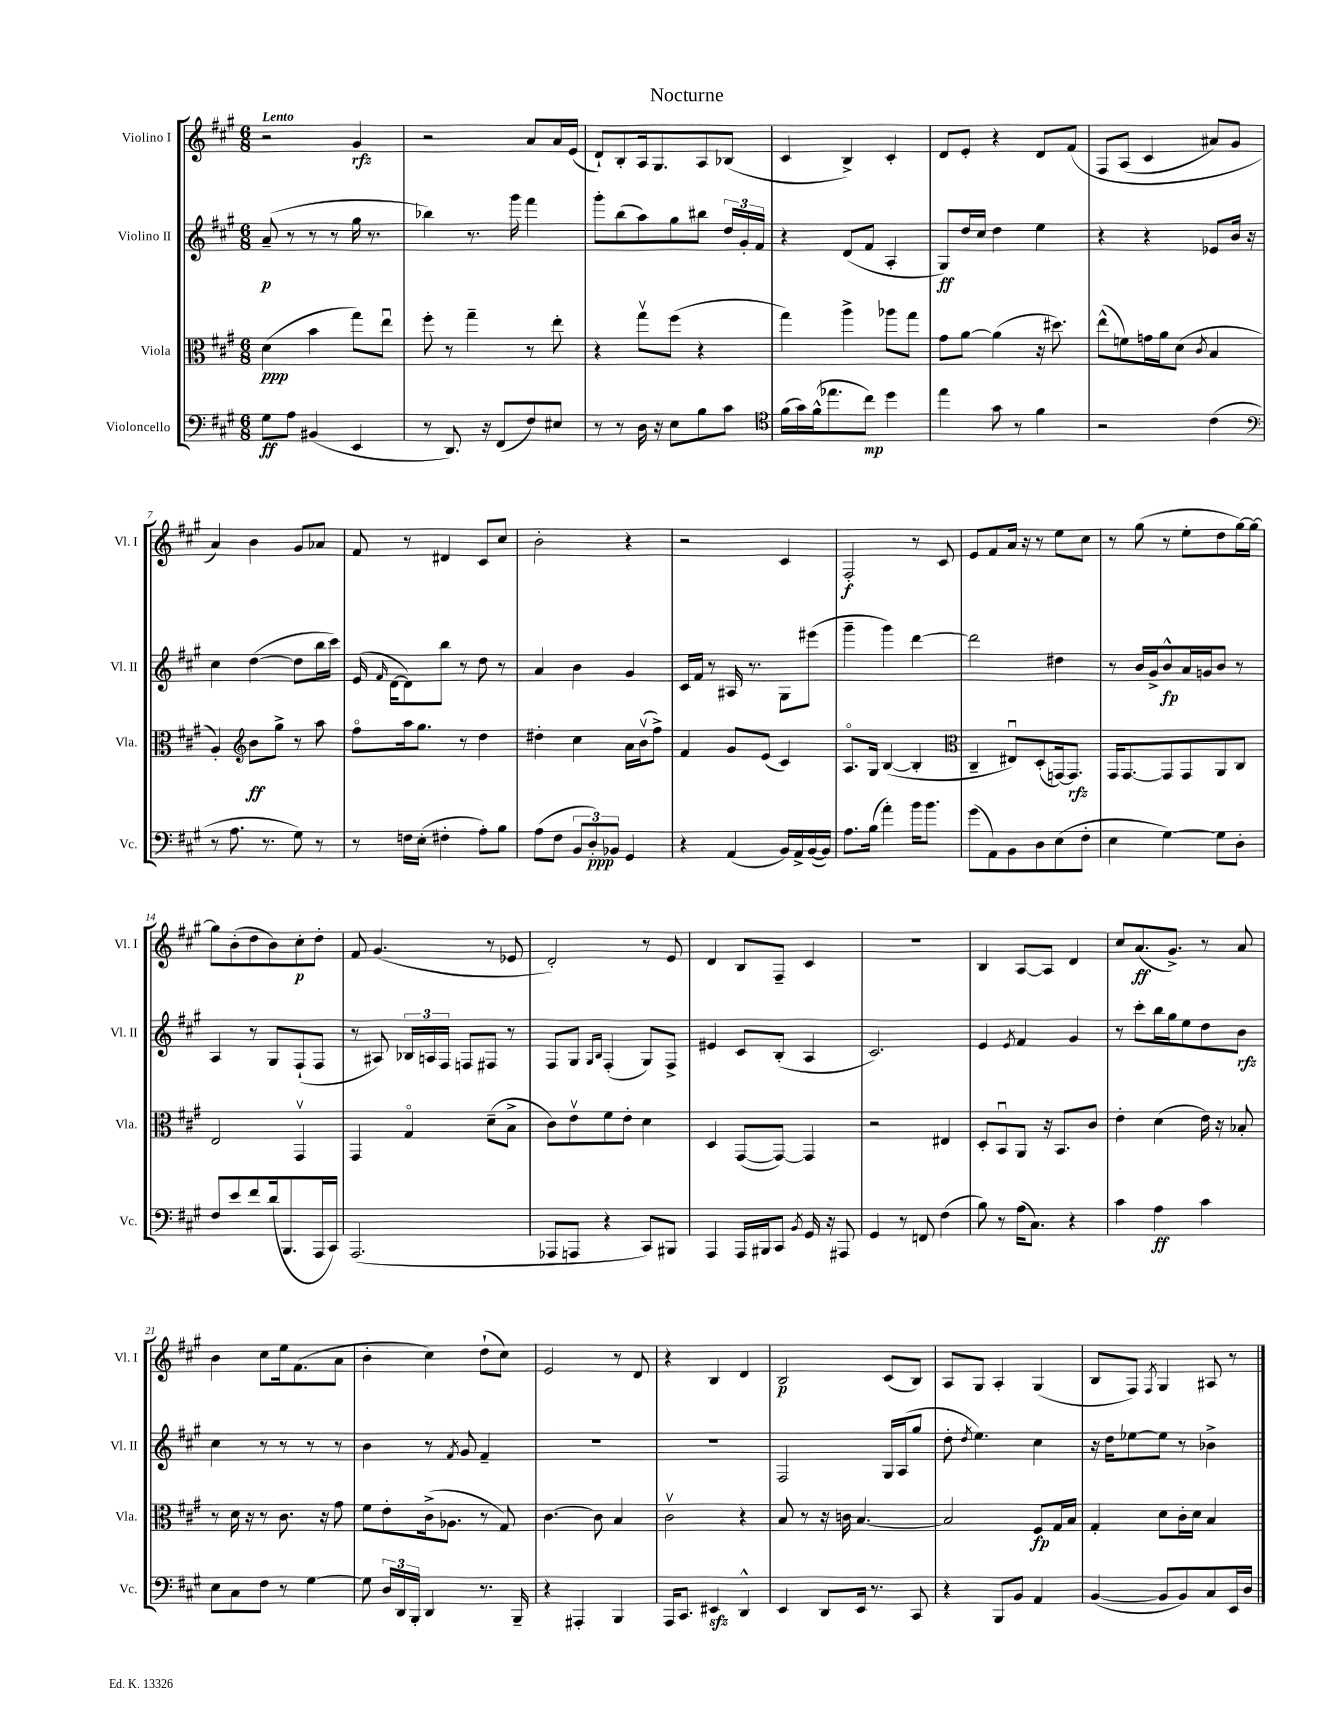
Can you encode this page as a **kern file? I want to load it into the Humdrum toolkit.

**kern	**dynam	**kern	**dynam	**kern	**dynam	**kern	**dynam
*part4	*part4	*part3	*part3	*part2	*part2	*part1	*part1
*staff4	*staff4	*staff3	*staff3	*staff2	*staff2	*staff1	*staff1
*I"Violoncello	*	*I"Viola	*	*I"Violino II	*	*I"Violino I	*
*I'Vc.	*	*I'Vla.	*	*I'Vl. II	*	*I'Vl. I	*
*clefF4	*	*clefC3	*	*clefG2	*	*clefG2	*
*k[f#c#g#]	*	*k[f#c#g#]	*	*k[f#c#g#]	*	*k[f#c#g#]	*
*M6/8	*	*M6/8	*	*M6/8	*	*M6/8	*
=1	=1	=1	=1	=1	=1	=1	=1
!	!	!	!	!	!	!LO:TX:a:B:t=Lento	!
8G#\L	ff	(4d\	ppp	(8a~/	p	2r	.
8A\J	.	.	.	8r	.	.	.
(4BB#X/	.	4b\	.	8r	.	.	.
.	.	.	.	8r	.	.	.
4EE/	.	8gg#\L)	.	16gg#\	.	4g#/	rfz
.	.	.	.	8.r	.	.	.
.	.	8eeu\J	.	.	.	.	.
=2	=2	=2	=2	=2	=2	=2	=2
8r	.	8ff#'\	.	4bb-X\)	.	2r	.
8.DD/)	.	8r	.	.	.	.	.
.	.	4gg#~\	.	8.r	.	.	.
16r	.	.	.	.	.	.	.
(8FF#/L	.	.	.	.	.	.	.
.	.	.	.	16ggg#\	.	.	.
8F#/)	.	8r	.	4fff#\	.	8a/L	.
8E#X/J	.	8ee'\	.	.	.	16a/L	.
.	.	.	.	.	.	(16e/JJ	.
=3	=3	=3	=3	=3	=3	=3	=3
8r	.	4r	.	8ggg#'\L	.	8d`/L)	.
8r	.	.	.	(8bb\	.	8B'/	.
16D\	.	8gg#v\L	.	8aa\)	.	16A/k	.
16r	.	.	.	.	.	8.G#/	.
8E\L	.	(8ff#\J	.	8gg#\	.	.	.
8B\	.	4r	.	8bb#X\J	.	8A/	.
8c#\J	.	.	.	24dd/LL	.	(8B-X/J	.
.	.	.	.	24g#'/	.	.	.
.	.	.	.	24f#/JJ	.	.	.
=4	=4	=4	=4	=4	=4	=4	=4
*clefC4	*	*	*	*	*	*	*
(16f#\LL	.	4gg#\)	.	4r	.	4c#/	.
16g#\)	.	.	.	.	.	.	.
(16f#^^\J	.	.	.	.	.	.	.
8.ee-X\	.	.	.	.	.	.	.
.	.	4aa^\	.	(8d/L	.	4B^/)	.
8cc#\J)	mp	.	.	8f#/J	.	.	.
4dd\	.	8aa-X\L	.	4A'/	.	4c#'/	.
.	.	8gg#\J	.	.	.	.	.
=5	=5	=5	=5	=5	=5	=5	=5
4ee\	.	8g#\L	.	8G#/L)	ff	8d/L	.
.	.	[8a\J	.	16dd/L	.	8e'/J	.
.	.	.	.	16cc#/JJ	.	.	.
8g#\	.	(4a\]	.	4dd\	.	4r	.
8r	.	.	.	.	.	.	.
4f#\	.	16r	.	4ee\	.	8d/L	.
.	.	8.dd#X\)	.	.	.	.	.
.	.	.	.	.	.	(8f#/J	.
=6	=6	=6	=6	=6	=6	=6	=6
2r	.	(8ee^^\L	.	4r	.	8F#/L	.
.	.	8fn\)	.	.	.	(8A/J	.
.	.	16gn\L	.	4r	.	4c#/	.
.	.	16a\J	.	.	.	.	.
.	.	(8d\J	.	.	.	.	.
.	.	8qc#/	.	.	.	.	.
(4c#\	.	4B/	.	8e-X/L	.	8a#X/L)	.
.	.	.	.	16b/Jk	.	8g#/J	.
.	.	.	.	16r	.	.	.
!!LO:LB:g=z
=7	=7	=7	=7	=7	=7	=7	=7
*clefF4	*	*	*	*	*	*	*
8r	.	4A'/)	.	4cc#\	.	4a/)	.
8.A\	.	.	.	.	.	.	.
*	*	*clefG2	*	*	*	*	*
.	.	8b\L	ff	([4dd\	.	4b\	.
8.r	.	.	.	.	.	.	.
.	.	8gg#^\J	.	.	.	.	.
8G#\)	.	8r	.	8dd\L]	.	8g#/L	.
8r	.	8aa\	.	16bb\L	.	8a-X/J	.
.	.	.	.	16ccc#\JJ)	.	.	.
=8	=8	=8	=8	=8	=8	=8	=8
8r	.	8ff#\L	.	(16e/	.	8f#/	.
.	.	.	.	16qqf#/	.	.	.
.	.	.	.	[16d\KL	.	.	.
16Fn\LL	.	16aa\k	.	8d\])	.	8r	.
(16E'\JJ	.	8.gg#\J	.	.	.	.	.
4F#X'\	.	.	.	8bb\J	.	4d#X/	.
.	.	8r	.	8r	.	.	.
8A'\L)	.	4dd\	.	8dd\	.	8c#/L	.
8B\J	.	.	.	8r	.	8cc#/J	.
=9	=9	=9	=9	=9	=9	=9	=9
(8A\L	.	4dd#X'\	.	4a/	.	2b'\	.
8F#\J	.	.	.	.	.	.	.
12BB/L	.	4cc#\	.	4b\	.	.	.
12D'/)	ppp	.	.	.	.	.	.
12BB-X/J	.	.	.	.	.	.	.
4GG#/	.	16a\LL	.	4g#/	.	4r	.
.	.	(16bv\J	.	.	.	.	.
.	.	8ff#^\J)	.	.	.	.	.
=10	=10	=10	=10	=10	=10	=10	=10
4r	.	4f#/	.	16c#/LL	.	2r	.
.	.	.	.	16f#/JJ	.	.	.
.	.	.	.	8r	.	.	.
(4AA/	.	8g#/L	.	16A#X/	.	.	.
.	.	.	.	8.r	.	.	.
.	.	(8e/J	.	.	.	.	.
16BB/LL)	.	4c#/)	.	8G#\L	.	4c#/	.
16AA^/	.	.	.	.	.	.	.
([16BB/	.	.	.	(8eee#X\J	.	.	.
16BB/JJ])	.	.	.	.	.	.	.
=11	=11	=11	=11	=11	=11	=11	=11
8.A\L	.	8.A/L	.	4ggg#~\	.	2F#'/	f
(16B\Jk	.	16G#/Jk	.	.	.	.	.
4a'\)	.	([4B/	.	4ggg#\)	.	.	.
16b\KL	.	4B'/]	.	[4ddd\	.	8r	.
8.b\J	.	.	.	.	.	.	.
.	.	.	.	.	.	8c#/	.
=12	=12	=12	=12	=12	=12	=12	=12
*	*	*clefC3	*	*	*	*	*
(8g#\L	.	4C#~/	.	2ddd\]	.	8e/L	.
8AA\)	.	.	.	.	.	8f#/	.
8BB\	.	8E#Xu/L)	.	.	.	16a/Jk	.
.	.	.	.	.	.	16r	.
8D\	.	(8D'/	.	.	.	8r	.
(8E\	.	[16GGn/k)	.	4dd#X\	.	8ee\L	.
.	.	8.GG/J]	rfz	.	.	.	.
8F#'\J	.	.	.	.	.	8cc#\J	.
=13	=13	=13	=13	=13	=13	=13	=13
4E\	.	16GG#/KL	.	8r	.	8r	.
.	.	[8.GG#/	.	.	.	.	.
.	.	.	.	16b/LL	.	(8gg#\	.
.	.	.	.	16g#^/J	.	.	.
[4G#\)	.	8GG#/]	.	8b^^/	fp	8r	.
.	.	8GG#/	.	16a/L	.	8ee'\L	.
.	.	.	.	16gn/J	.	.	.
8G#\L]	.	8AA/	.	8b/J	.	8dd\	.
8D'\J	.	8C#/J	.	8r	.	[16gg#\L)	.
.	.	.	.	.	.	16gg#\JJ_	.
!!LO:LB:g=z
=14	=14	=14	=14	=14	=14	=14	=14
8F#/L	.	2E/	.	4A/	.	8gg#\L]	.
8e/	.	.	.	.	.	(8b'\	.
8f#/	.	.	.	8r	.	8dd\	.
(16d/k	.	.	.	8G#/L	.	8b\)	.
8.BBB/	.	.	.	.	.	.	.
.	.	4GG#v/	.	(8F#`/	.	8cc#'\	p
16AAA/L	.	.	.	8F#/J	.	8dd'\J	.
16CC#/JJ)	.	.	.	.	.	.	.
=15	=15	=15	=15	=15	=15	=15	=15
(2.AAA/	.	4GG#/	.	8r	.	8f#/	.
.	.	.	.	8A#X/)	.	(4.g#/	.
.	.	4G#/	.	24B-X/LL	.	.	.
.	.	.	.	24An/	.	.	.
.	.	.	.	24F#/JJ	.	.	.
.	.	.	.	8Fn/L	.	.	.
.	.	(8d~\L	.	8F#X/J	.	8r	.
.	.	8B^\J	.	8r	.	8e-X/	.
=16	=16	=16	=16	=16	=16	=16	=16
8AAA-X/L	.	8c#\L)	.	8F#/L	.	2d'/)	.
8AAAn/J	.	8ev\	.	8G#/J	.	.	.
.	.	.	.	16qqG#/LL	.	.	.
.	.	.	.	16qqB/JJ	.	.	.
4r	.	8f#\	.	(4F#'/	.	.	.
.	.	8e'\J	.	.	.	.	.
8CC#/L)	.	4d\	.	8G#/L)	.	8r	.
8BBB#X/J	.	.	.	8F#^/J	.	8e/	.
=17	=17	=17	=17	=17	=17	=17	=17
4AAA/	.	4D/	.	4e#X/	.	4d/	.
16AAA/LL	.	([8GG#/L	.	8c#/L	.	8B/L	.
16BBB#X/J	.	.	.	.	.	.	.
8CC#/J	.	8GG#/J_)	.	(8B'/J	.	8F#~/J	.
8qBB/	.	.	.	.	.	.	.
16GG#/	.	4GG#/]	.	4A/	.	4c#/	.
16r	.	.	.	.	.	.	.
8AAA#X/	.	.	.	.	.	.	.
=18	=18	=18	=18	=18	=18	=18	=18
4GG#/	.	2r	.	2.c#/)	.	2.r	.
8r	.	.	.	.	.	.	.
8FFn/	.	.	.	.	.	.	.
(4F#\	.	4E#X/	.	.	.	.	.
=19	=19	=19	=19	=19	=19	=19	=19
8B\)	.	8D'/L	.	4e/	.	4B/	.
8r	.	8BBu/	.	.	.	.	.
.	.	.	.	8qe/	.	.	.
(16A\KL	.	8AA/J	.	4f#/	.	[8A/L	.
8.C#\J)	.	.	.	.	.	.	.
.	.	16r	.	.	.	8A/J]	.
.	.	8.BB/L	.	.	.	.	.
4r	.	.	.	4g#/	.	4d/	.
.	.	8c#/J	.	.	.	.	.
=20	=20	=20	=20	=20	=20	=20	=20
4c#\	.	4e'\	.	8r	.	8cc#/L	.
.	.	.	.	8ccc#'\L	.	(8.a/	ff
4A\	ff	(4d\	.	16bb\L	.	.	.
.	.	.	.	16gg#\J	.	8.g#^/J)	.
.	.	.	.	8ee\	.	.	.
4c#\	.	16e\)	.	8dd\	.	8r	.
.	.	16r	.	.	.	.	.
.	.	8B-X'/	.	8b\J	rfz	8a/	.
!!LO:LB:g=z
=21	=21	=21	=21	=21	=21	=21	=21
8E\L	.	8r	.	4cc#\	.	4b\	.
8C#\	.	16d\	.	.	.	.	.
.	.	16r	.	.	.	.	.
8F#\J	.	8r	.	8r	.	8cc#\L	.
8r	.	8.c#\	.	8r	.	16ee\k	.
.	.	.	.	.	.	(8.f#\	.
[4G#\	.	.	.	8r	.	.	.
.	.	16r	.	.	.	.	.
.	.	8g#\	.	8r	.	8a\J	.
=22	=22	=22	=22	=22	=22	=22	=22
8G#\]	.	8f#\L	.	4b\	.	4b'\	.
24D/LL	.	8e'\	.	.	.	.	.
24DD/	.	.	.	.	.	.	.
24BBB'/JJ	.	.	.	.	.	.	.
4DD/	.	(16c#^\k	.	8r	.	4cc#\)	.
.	.	8.A-X\J	.	.	.	.	.
.	.	.	.	8qf#/	.	.	.
.	.	.	.	8g#/	.	.	.
8.r	.	8r	.	4f#~/	.	(8dd`\L	.
.	.	8G#/)	.	.	.	8cc#\J)	.
16BBB~/	.	.	.	.	.	.	.
=23	=23	=23	=23	=23	=23	=23	=23
4r	.	[4.c#\	.	2.r	.	2e/	.
4AAA#X'/	.	.	.	.	.	.	.
.	.	8c#\]	.	.	.	.	.
4BBB/	.	4B/	.	.	.	8r	.
.	.	.	.	.	.	8d/	.
=24	=24	=24	=24	=24	=24	=24	=24
16AAA/KL	.	2c#v\	.	2.r	.	4r	.
8.CC#/J	.	.	.	.	.	.	.
4EE#Xzz/	.	.	.	.	.	4B/	.
4DD^^/	.	4r	.	.	.	4d/	.
=25	=25	=25	=25	=25	=25	=25	=25
4EE/	.	8B/	.	2F#/	.	2B/	p
.	.	8r	.	.	.	.	.
8DD/L	.	16r	.	.	.	.	.
.	.	16cn\	.	.	.	.	.
16EE/Jk	.	[4.B/	.	.	.	.	.
8.r	.	.	.	.	.	.	.
.	.	.	.	16G#/LL	.	(8c#/L	.
.	.	.	.	(16A/J	.	.	.
8CC#/	.	.	.	8gg#/J	.	8B/J)	.
=26	=26	=26	=26	=26	=26	=26	=26
4r	.	2B/]	.	8dd'\	.	8A/L	.
.	.	.	.	8qdd/	.	.	.
.	.	.	.	4.ee\)	.	8G#/J	.
8BBB/L	.	.	.	.	.	4A'/	.
8BB/J	.	.	.	.	.	.	.
4AA/	.	8F#/L	fp	4cc#\	.	(4G#/	.
.	.	16G#/L	.	.	.	.	.
.	.	16B/JJ	.	.	.	.	.
=27	=27	=27	=27	=27	=27	=27	=27
([4BB/	.	4G#'/	.	16r	.	8B/L	.
.	.	.	.	16dd\KL	.	.	.
.	.	.	.	[8ee-X\	.	8F#/J)	.
.	.	.	.	.	.	8qF#/	.
8BB/L]	.	8d\L	.	8ee-\J]	.	4G#/	.
8BB/)	.	16c#'\L	.	8r	.	.	.
.	.	16d\JJ	.	.	.	.	.
8C#/	.	4B/	.	4b-X^\	.	8A#X/	.
16EE/L	.	.	.	.	.	8r	.
16D/JJ	.	.	.	.	.	.	.
==	==	==	==	==	==	==	==
*-	*-	*-	*-	*-	*-	*-	*-
